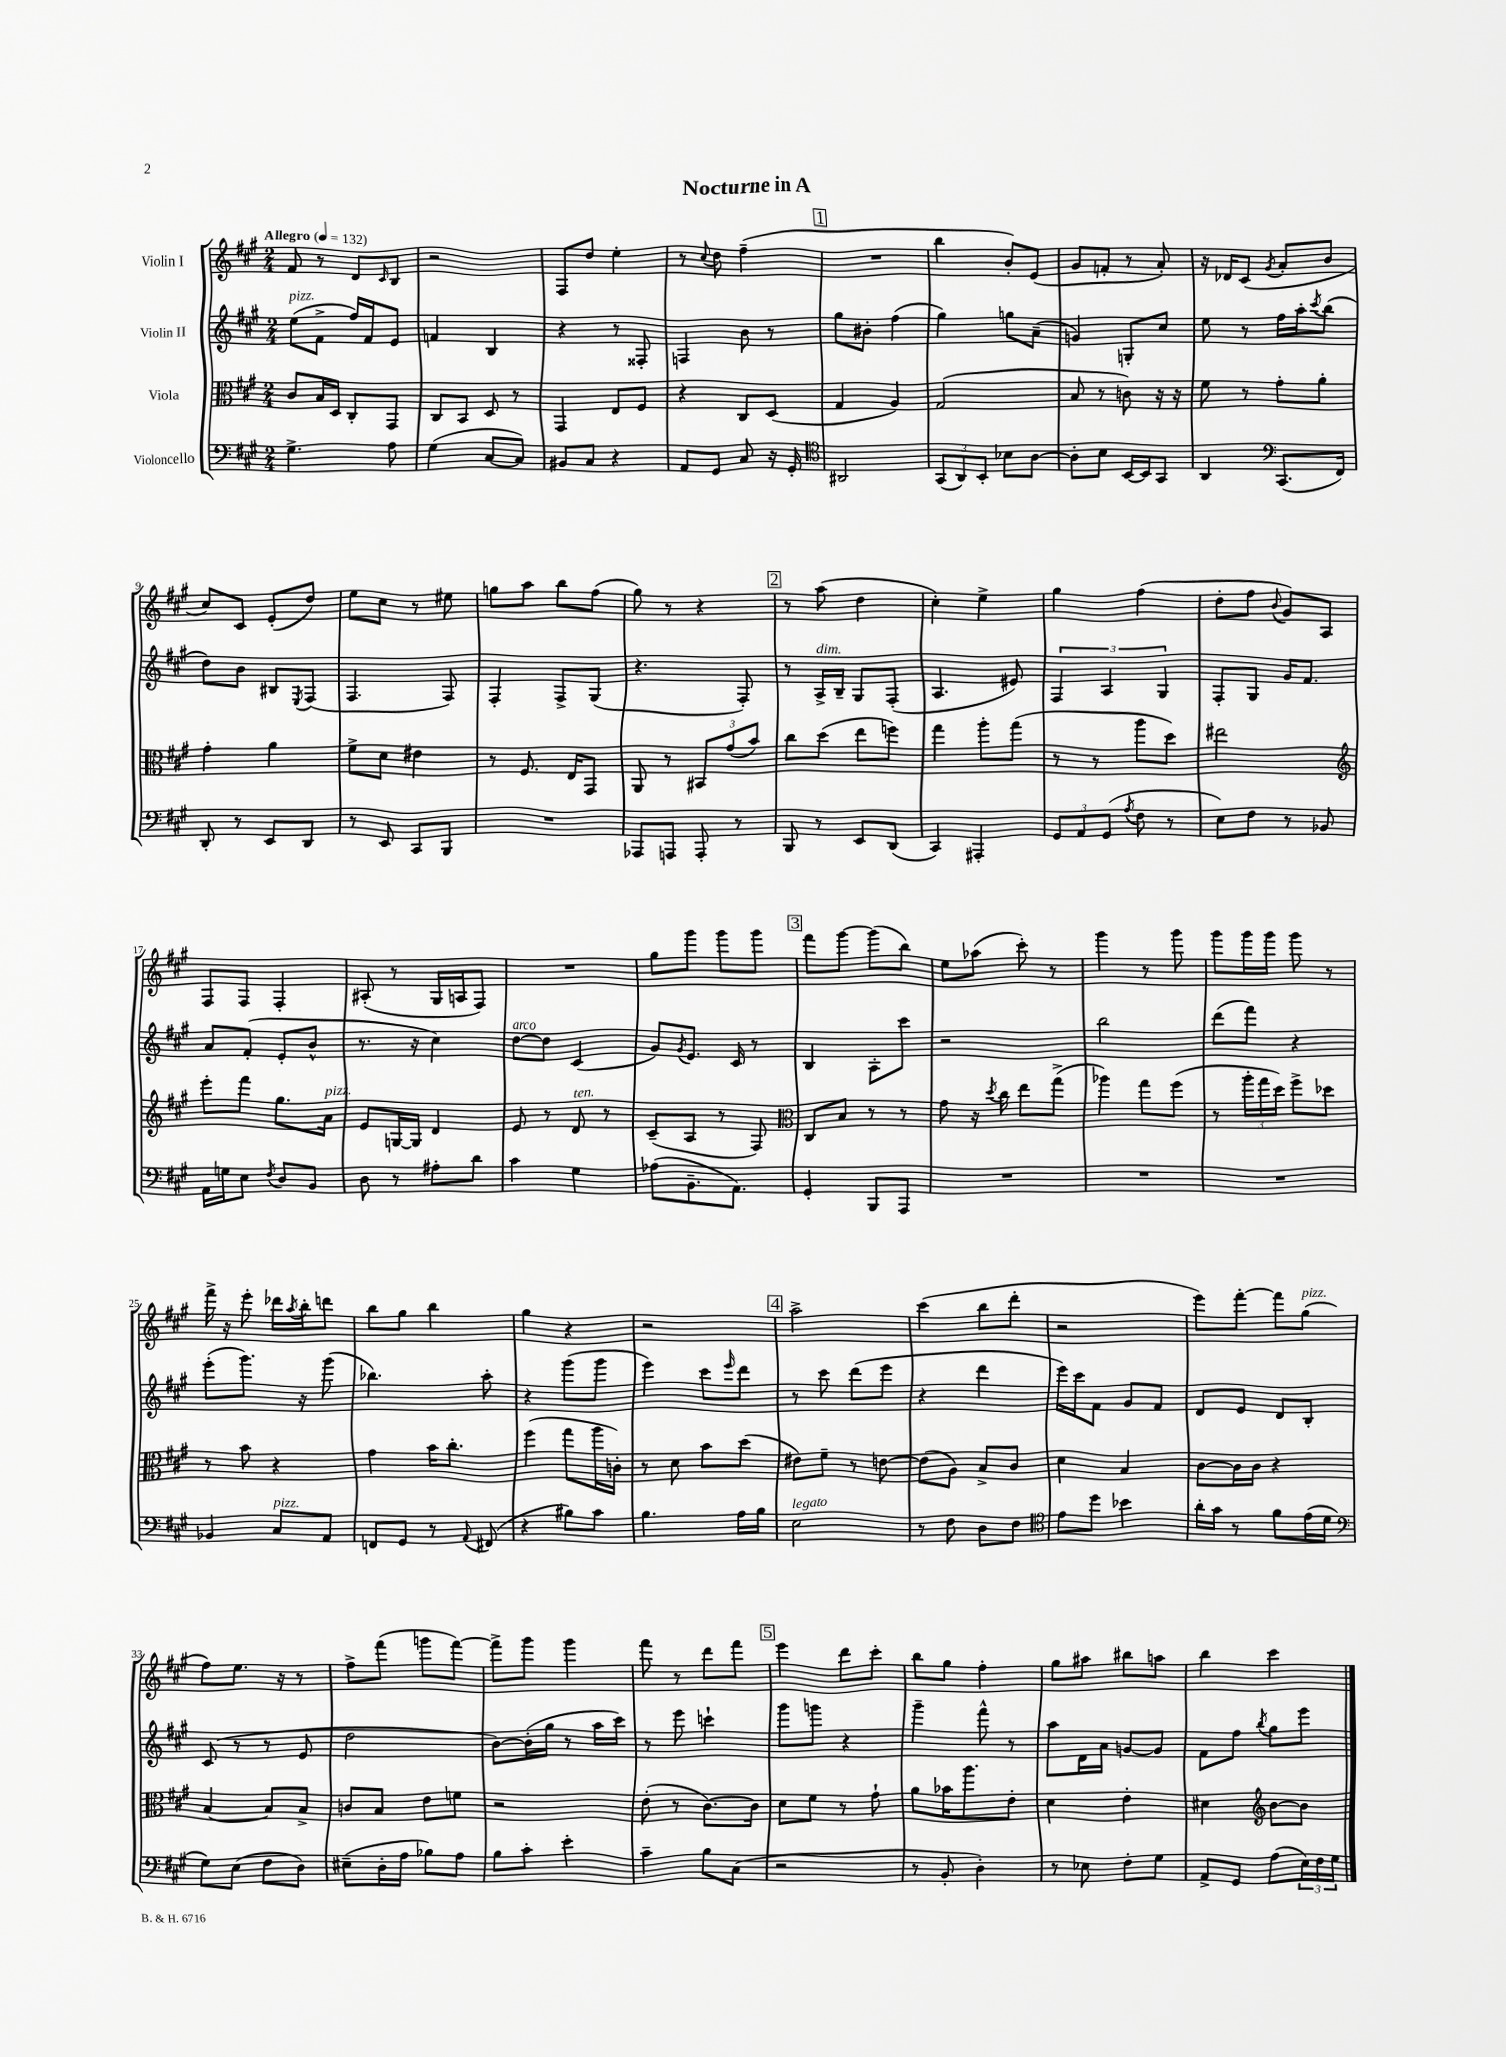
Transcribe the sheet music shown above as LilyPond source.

\header { title = "Nocturne in A" }
<<
\new StaffGroup <<
\new Staff = "s0" \with { instrumentName = "Violin I" } {
    \clef treble \key a \major \numericTimeSignature \time 2/4 \tempo "Allegro" 4 = 132
    fis'8 r8 d'8 \grace { cis'16 } b8 |
    r2 |
    fis8 d''8 e''4-. |
    r8 \appoggiatura { cis''8 } d''8 fis''4--( |
    \mark \markup { \box "1" } R2 |
    b''4 b'8-.) e'8( |
    gis'8 f'8-. r8 a'8-.) |
    r16 des'16 cis'8( \acciaccatura { gis'8 } a'8-. b'8 |
    cis''8) cis'8 e'8-.( d''8) |
    e''8 cis''8 r8 eis''8 |
    g''8 a''8 b''8 fis''8( |
    gis''8) r8 r4 |
    \mark \markup { \box "2" } r8 a''8( d''4 |
    cis''4-.) e''4-> |
    gis''4 fis''4( |
    d''8-. fis''8 \appoggiatura { b'8 } gis'8) a8 |
    fis8 fis8 fis4-. |
    ais8-.( r8 gis16 a16 fis8) |
    R2 |
    gis''8 gis'''8 gis'''8 gis'''8 |
    \mark \markup { \box "3" } fis'''8 gis'''8~ gis'''8( b''8) |
    e''8 aes''8( cis'''8-.) r8 |
    gis'''4 r8 gis'''8 |
    gis'''8 gis'''16 gis'''16 gis'''8 r8 |
    fis'''16-> r16 e'''8-. des'''16 \acciaccatura { a''8 } b''16-. d'''8 |
    b''8 gis''8 b''4 |
    gis''4 r4 |
    r2 |
    \mark \markup { \box "4" } a''2-> |
    cis'''4( b''8 d'''8-. |
    r2 |
    e'''8) fis'''8~-. fis'''8 gis''8^\markup { \italic "pizz." }( |
    fis''8) e''8. r16 r8 |
    fis''8-> fis'''8( g'''8 fis'''8~) |
    fis'''8-> gis'''8 gis'''4 |
    fis'''8 r8 d'''8 fis'''8 |
    \mark \markup { \box "5" } e'''4 d'''8 cis'''8-. |
    b''8 gis''8 fis''4-. |
    gis''8 ais''8 bis''8 a''8 |
    b''4 cis'''4 \bar "|." |
}
\new Staff = "s1" \with { instrumentName = "Violin II" } {
    \clef treble \key a \major \numericTimeSignature \time 2/4
    e''8^\markup { \italic "pizz." }( fis'8-> fis''16) fis'16 e'8 |
    f'4 b4 |
    r4 r8 fisis8-. |
    f4 b'8 r8 |
    \mark \markup { \box "1" } gis''8 bis'8-. fis''4( |
    gis''4) g''8 a'8--( |
    g'4) g8-. cis''8 |
    e''8 r8 fis''16 a''16-. \acciaccatura { cis'''8 } b''8( |
    d''8) b'8 bis8 \acciaccatura { e8 } fis8( |
    fis4. fis8) |
    fis4-. fis8-> gis8( |
    r4. fis8-.) |
    \mark \markup { \box "2" } r8 a16->^\markup { \italic "dim." } b16-- gis8 fis8-.( |
    a4. eis'8) |
    \tuplet 3/2 { fis4 a4 gis4 } |
    fis8-. gis8 gis'16 fis'8. |
    a'8 fis'8-.( e'8-. b'8-^ |
    r8. r16 cis''4) |
    d''8~^\markup { \italic "arco" } d''8 cis'4( |
    gis'8) \acciaccatura { gis'8 } e'8. cis'16 r8 |
    \mark \markup { \box "3" } b4 a8-. cis'''8 |
    r2 |
    b''2 |
    d'''8( fis'''8) r4 |
    e'''8-.( gis'''8.) r16 gis'''8( |
    bes''4.) a''8-. |
    r4 gis'''8( gis'''8 |
    e'''4) cis'''8 \grace { e'''16 } d'''8 |
    \mark \markup { \box "4" } r8 cis'''8 d'''8( e'''8 |
    r4 d'''4 |
    e'''16) cis'''16 fis'8 gis'8 fis'8 |
    d'8 e'8 d'8 b8-. |
    cis'8( r8 r8 e'8 |
    d''2 |
    b'8~) b'16-.( gis''16 r8 a''16 cis'''16) |
    r8 e'''8 c'''4-! |
    \mark \markup { \box "5" } gis'''8 g'''8 r4 |
    gis'''4-- fis'''8-^ r8 |
    a''8 d'16 a'16 g'8~ g'8 |
    fis'8 fis''8 \acciaccatura { b''8 } gis''8 e'''8 \bar "|." |
}
\new Staff = "s2" \with { instrumentName = "Viola" } {
    \clef alto \key a \major \numericTimeSignature \time 2/4
    cis'8 b16 d16 cis8-. gis,8 |
    cis8 b,8 d8 r8 |
    gis,4 e8 fis8 |
    r4 cis8 d8( |
    \mark \markup { \box "1" } gis4 a4) |
    gis2( |
    b8 r8 c'8) r16 r16 |
    fis'8 r8 gis'8-. a'8-. |
    gis'4-. a'4 |
    fis'8-> d'8 eis'4 |
    r8 fis8. e16 gis,8 |
    a,8 r8 \tuplet 3/2 { bis,8 gis'8( b'8) } |
    \mark \markup { \box "2" } cis''8 d''8( e''8 f''8) |
    gis''4 a''8-. gis''8( |
    r8 r8 a''8 d''8) |
    eis''2 |
    \clef treble e'''8-. fis'''8 gis''8. a'16^\markup { \italic "pizz." } |
    e'8 g16~ g16 d'4 |
    e'8 r8 d'8^\markup { \italic "ten." } r8 |
    cis'8--( a8 r8 fis8) |
    \mark \markup { \box "3" } \clef alto cis8 b8 r8 r8 |
    gis'8 r16 \acciaccatura { d''8 } cis''16 e''8 gis''8->( |
    aes''4) gis''8 fis''8( |
    r8 \tuplet 3/2 { a''16-. gis''16 d''16) } fis''8-> des''8 |
    r8 b'8 r4 |
    gis'4 b'16 cis''8.-. |
    fis''4( gis''8 a''16 c'16-.) |
    r8 d'8 b'8 d''8( |
    \mark \markup { \box "4" } eis'8) fis'8-- r8 e'8~ |
    e'8( a8) b8-> cis'8 |
    d'4 b4 |
    cis'8~ cis'16 cis'16 r4 |
    b4~ b8 b8-> |
    c'8 b8 e'8 f'8 |
    r2 |
    e'8-.( r8 cis'8.~) cis'16 |
    \mark \markup { \box "5" } d'8 fis'8 r8 gis'8-! |
    a'8 bes'16 a''8. e'8-. |
    d'4 e'4-. |
    dis'4 \clef treble b'8~ b'8 \bar "|." |
}
\new Staff = "s3" \with { instrumentName = "Violoncello" } {
    \clef bass \key a \major \numericTimeSignature \time 2/4
    gis4.-> a8 |
    gis4( cis8~ cis8) |
    bis,8 cis8 r4 |
    a,8 gis,8 cis8 r16 gis,16-. |
    \mark \markup { \box "1" } \clef tenor ais,2 |
    \tuplet 3/2 { gis,8( a,8) b,8-. } bes8 a8~ |
    a8-. b8 b,16~ b,16 gis,8 |
    a,4 \clef bass cis,8.( fis,16) |
    d,8-. r8 e,8 d,8 |
    r8 e,8 cis,8 b,,8 |
    R2 |
    aes,,8 a,,8 a,,8-. r8 |
    \mark \markup { \box "2" } b,,8 r8 e,8 d,8( |
    cis,4) ais,,4-. |
    \tuplet 3/2 { gis,8 a,8 gis,8( } \acciaccatura { a8 } fis8 r8 |
    e8) fis8 r8 bes,8 |
    a,16 g16 e8 \acciaccatura { fis8 } d8 b,8 |
    d8 r8 ais8-. d'8 |
    cis'4 gis4 |
    aes8( b,8.-- a,8.) |
    \mark \markup { \box "3" } gis,4-. b,,8 a,,8 |
    R2 |
    R2 |
    R2 |
    bes,4 cis8^\markup { \italic "pizz." } a,8 |
    f,8 gis,8 r8 \appoggiatura { a,8 } fis,8( |
    r4 bis8) cis'8 |
    b4. a16 b16 |
    \mark \markup { \box "4" } e2^\markup { \italic "legato" } |
    r8 fis8 d8 fis8 |
    \clef tenor e'8 d''8 bes'4 |
    a'16-. gis'16 r8 fis'8 e'16( d'16 |
    \clef bass gis8) e8( fis8 d8) |
    eis8--( d16-. a16 bes8) a8 |
    b8 cis'8-. e'4-. |
    cis'4-- b8 cis8( |
    \mark \markup { \box "5" } r2 |
    r8 b,8-. d4-.) |
    r8 ees8 fis8-. gis8 |
    a,8-> gis,8 a8( \tuplet 3/2 { e16) fis16 gis16 } \bar "|." |
}
>>
>>
